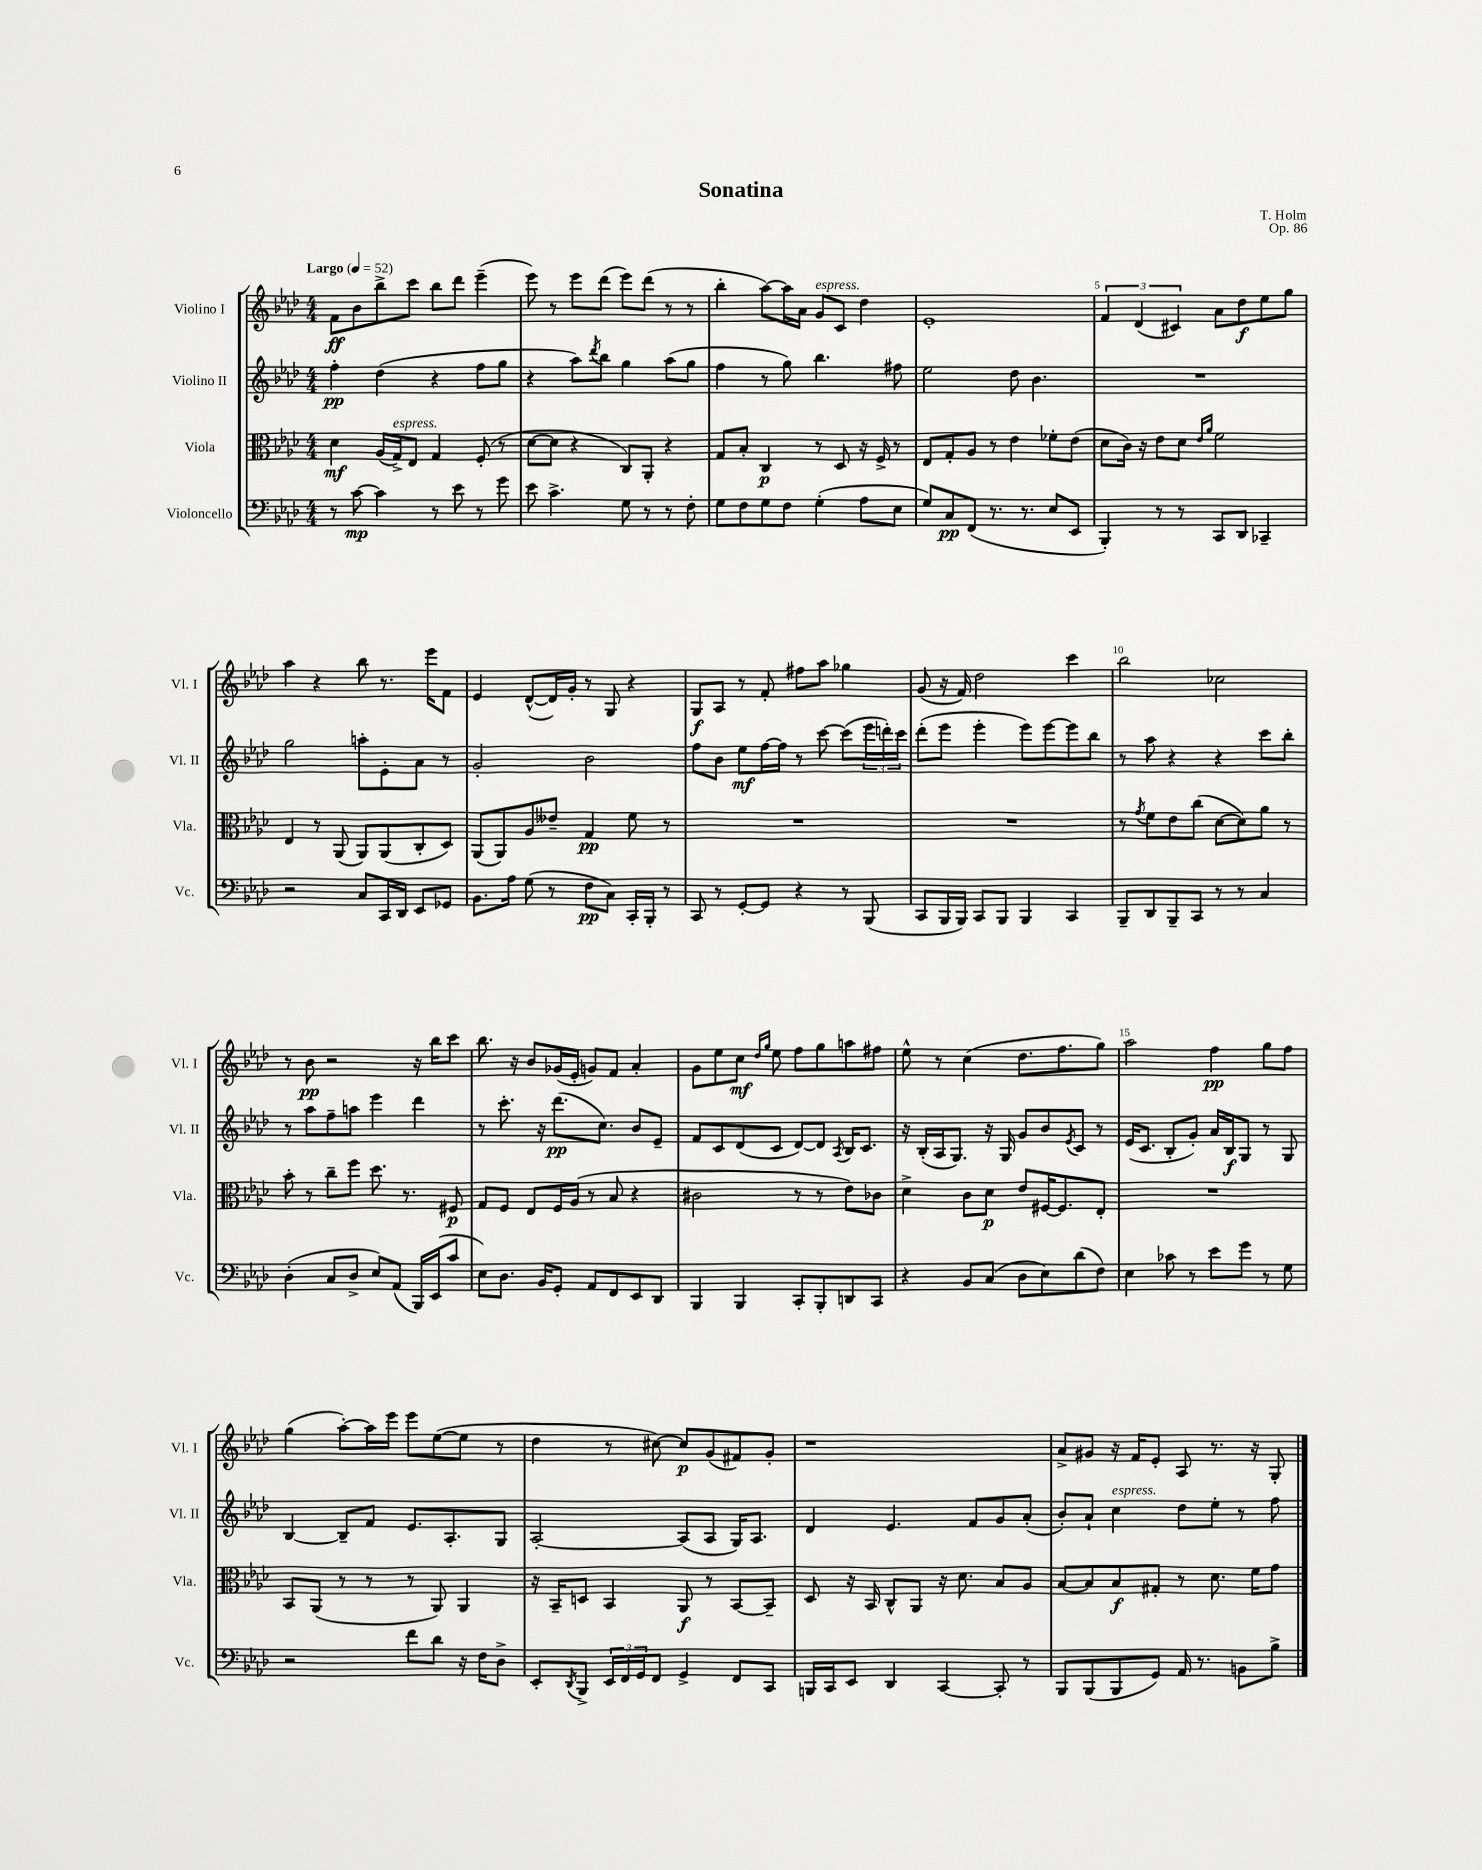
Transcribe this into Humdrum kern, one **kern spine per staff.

**kern	**kern	**kern	**kern
*staff4	*staff3	*staff2	*staff1
*clefF4	*clefC3	*clefG2	*clefG2
*k[b-e-a-d-]	*k[b-e-a-d-]	*k[b-e-a-d-]	*k[b-e-a-d-]
*M4/4	*M4/4	*M4/4	*M4/4
*MM52	*MM52	*MM52	*MM52
8r	4d-	4ff'	8f
[8c	.	.	8b-
4c]	(16A-	(4dd-	8bb-^
.	16G^)	.	.
.	8E-	.	8ccc
8r	4G	4r	8bb-
8e-	.	.	8ddd-
8r	(8F'	8ff	(4eee-~
8g	8r	8gg	.
=	=	=	=
8e-	[8d-	4r	8eee-)
4.c^	8d-]	.	8r
.	4r	8aa-)	8eee-
.	.	8qddd-	.
.	.	8bb-	(8ddd-
8G	8C)	4gg	8eee-)
8r	8AA-'	.	(8ddd-
8r	4r	(8aa-	8r
8F'	.	8gg	8r
=	=	=	=
8G	8G	4ff	4bb-'
8F	8B-'	.	.
8G	4C	8r	[8aa-)
8F	.	8gg)	16aa-]
.	.	.	16a-
(4G'	8r	4.bb-	8g
.	8D-	.	8c
8A-	16r	.	4dd-
.	16F^	.	.
8E-	8r	8ff#	.
=	=	=	=
8G)	8E-	2ee-	1e-'
8C	8G'	.	.
(8FF	8A-	.	.
8.r	8r	.	.
.	4e-	8dd-	.
8.r	.	.	.
.	.	4.b-	.
8E-	8f-'	.	.
8EE-	(8e-	.	.
=	=	=	=
4BBB-')	8d-	1r	6f
.	16c)	.	.
.	.	.	(6d-
.	16r	.	.
8r	8e-	.	.
.	.	.	6c#)
8r	8d-	.	.
.	16qqe-	.	.
.	16qqa-	.	.
8CC	2f	.	8a-
8DD-	.	.	8dd-
4CC-~	.	.	8ee-
.	.	.	8gg
=	=	=	=
2r	4E-	2gg	4aa-
.	8r	.	4r
.	(8AA-	.	.
8C	8AA-)	8aa'	8bb-
16CC	(8AA-	8e-'	8.r
16DD-	.	.	.
8EE-	8C'	8a-	.
.	.	.	16eee-
8GG-	8D-)	8r	8f
=	=	=	=
8.BB-	(8AA-	2g'	4e-
.	8AA-)	.	.
16A-	.	.	.
(8G	8A-	.	([8d-^^
8r	8e--~	.	16d-])
.	.	.	16g'
8F	4G	2b-	8r
8C)	.	.	8G
16CC'	8f	.	4r
16BBB-'	.	.	.
8r	8r	.	.
=	=	=	=
8CC	1r	8ff	8G
8r	.	8b-	8A-
[8GG'	.	8ee-	8r
8GG]	.	[16ff	8f'
.	.	16ff]	.
4r	.	8r	8ff#
.	.	[8ccc	8aa-
8r	.	(8ccc]	4gg-
(8BBB-	.	24eee-	.
.	.	24ddd')	.
.	.	24ccc	.
=	=	=	=
8CC	1r	(8ddd-'	(8g
16BBB-	.	8eee-	16r
16BBB-)	.	.	16f)
8CC	.	4eee-'	2dd-
8BBB-	.	.	.
4BBB-	.	8eee-)	.
.	.	[8eee-	.
4CC	.	8eee-]	4ccc
.	.	8bb-	.
=	=	=	=
8BBB-~	8r	8r	2bb-
.	8qg	.	.
8DD-	8f	8aa-	.
8BBB-~	8e-	4r	.
8CC	(8cc	.	.
8r	[8d-	4r	2cc-
8r	8d-])	.	.
4C	8a-	8ccc	.
.	8r	8bb-'	.
=	=	=	=
(4D-'	8b-'	8r	8r
.	8r	8aa-	8b-
8C	8cc~	8ff~	2r
8D-^	8ff	8aa	.
8E-)	8.dd-	4eee-	.
(8AA-	.	.	.
.	8.r	.	.
16BBB-)	.	4ddd-	16r
(16EE-	.	.	16bb-
8c	8F#	.	8ccc
=	=	=	=
8E-)	8G	8r	8.bb-
8.D-	8F	8.ccc'	.
.	.	.	16r
.	8E-	.	8b-
16BB-	.	16r	.
8GG'	16F	(8.ddd-	(16g-
.	(16A-	.	16e-'
8AA-	8r	.	8g)
.	.	8.cc)	.
8FF	8B-	.	8f
8EE-	4r	8b-	4a-'
8DD-	.	8e-~	.
=	=	=	=
4BBB-	2c#	8f	8g
.	.	8c	8ee-
4BBB-	.	(8d-	8cc
.	.	.	16qqdd-
.	.	.	16qqgg
.	.	8c	8ee-
8CC'	8r	[8d-)	8ff
8BBB-'	8r	8d-]	8gg
.	.	8qA-	.
8DD	8e-)	16B-	8aa
.	.	8.c	.
8CC	8c-	.	8ff#
=	=	=	=
4r	4d-^	16r	8ee-^^
.	.	(16B-'	.
.	.	16A-	8r
.	.	8.G)	.
8BB-	8c	.	(4cc
(8C	8d-	16r	.
.	.	16G	.
8D-	8e-	8g	8.dd-
8E-)	[16F#	8b-	.
.	8.F#]	.	8.ff
.	.	8qe-	.
(8d-	.	8c	.
8F)	8E-'	8r	8gg)
=	=	=	=
4E-	1r	(16e-	2aa-
.	.	8.c	.
8c-	.	8B-'	.
8r	.	8g')	.
8e-	.	16a-	4ff
.	.	16B-	.
8g	.	8G	.
8r	.	8r	8gg
8G	.	8G	8ff
=	=	=	=
2r	8BB-	[4B-	(4gg
.	(8AA-	.	.
.	8r	8B-~]	[8aa-')
.	8r	8f	16aa-]
.	.	.	16eee-
8f	8r	8.e-	8eee-
8d-	8AA-)	.	([8ee-
.	.	8.A-'	.
16r	4AA-	.	8ee-]
16F	.	.	.
8D-^	.	8G	8r
=	=	=	=
8EE-'	16r	[2A-'	4dd-
.	16BB-~	.	.
8qDD-	.	.	.
8BBB-^	8D	.	.
24EE-	4BB-	.	8r
24FF	.	.	.
24GG	.	.	.
8FF	.	.	[8cc#)
4GG^	8AA-	(8A-]	8cc#]
.	8r	8A-	(8g
8FF	[8BB-	16G)	8f#)
.	.	8.A-	.
8CC	8BB-~]	.	8g'
=	=	=	=
16BBB	8D-	4d-	1r
16CC	.	.	.
8EE-	16r	.	.
.	16BB-	.	.
4DD-	8C^^	4.e-	.
.	8AA-	.	.
[4CC	16r	.	.
.	8.d-	.	.
.	.	8f	.
8CC']	8B-	8g	.
8r	8A-	(8a-'	.
=	=	=	=
8BBB-	[8B-	8b-')	8a-^
(8BBB-	8B-]	8a-`	8g#
8BBB-	8B-	4cc	16r
.	.	.	16f
8GG)	8G#'	.	8e-'
16AA-	8r	8dd-	8A-
8.r	.	.	.
.	8.d-	8ee-'	8.r
8BB	.	8r	.
.	16f	.	16r
8B-^	8g	8ff	8G'
==	==	==	==
*-	*-	*-	*-
